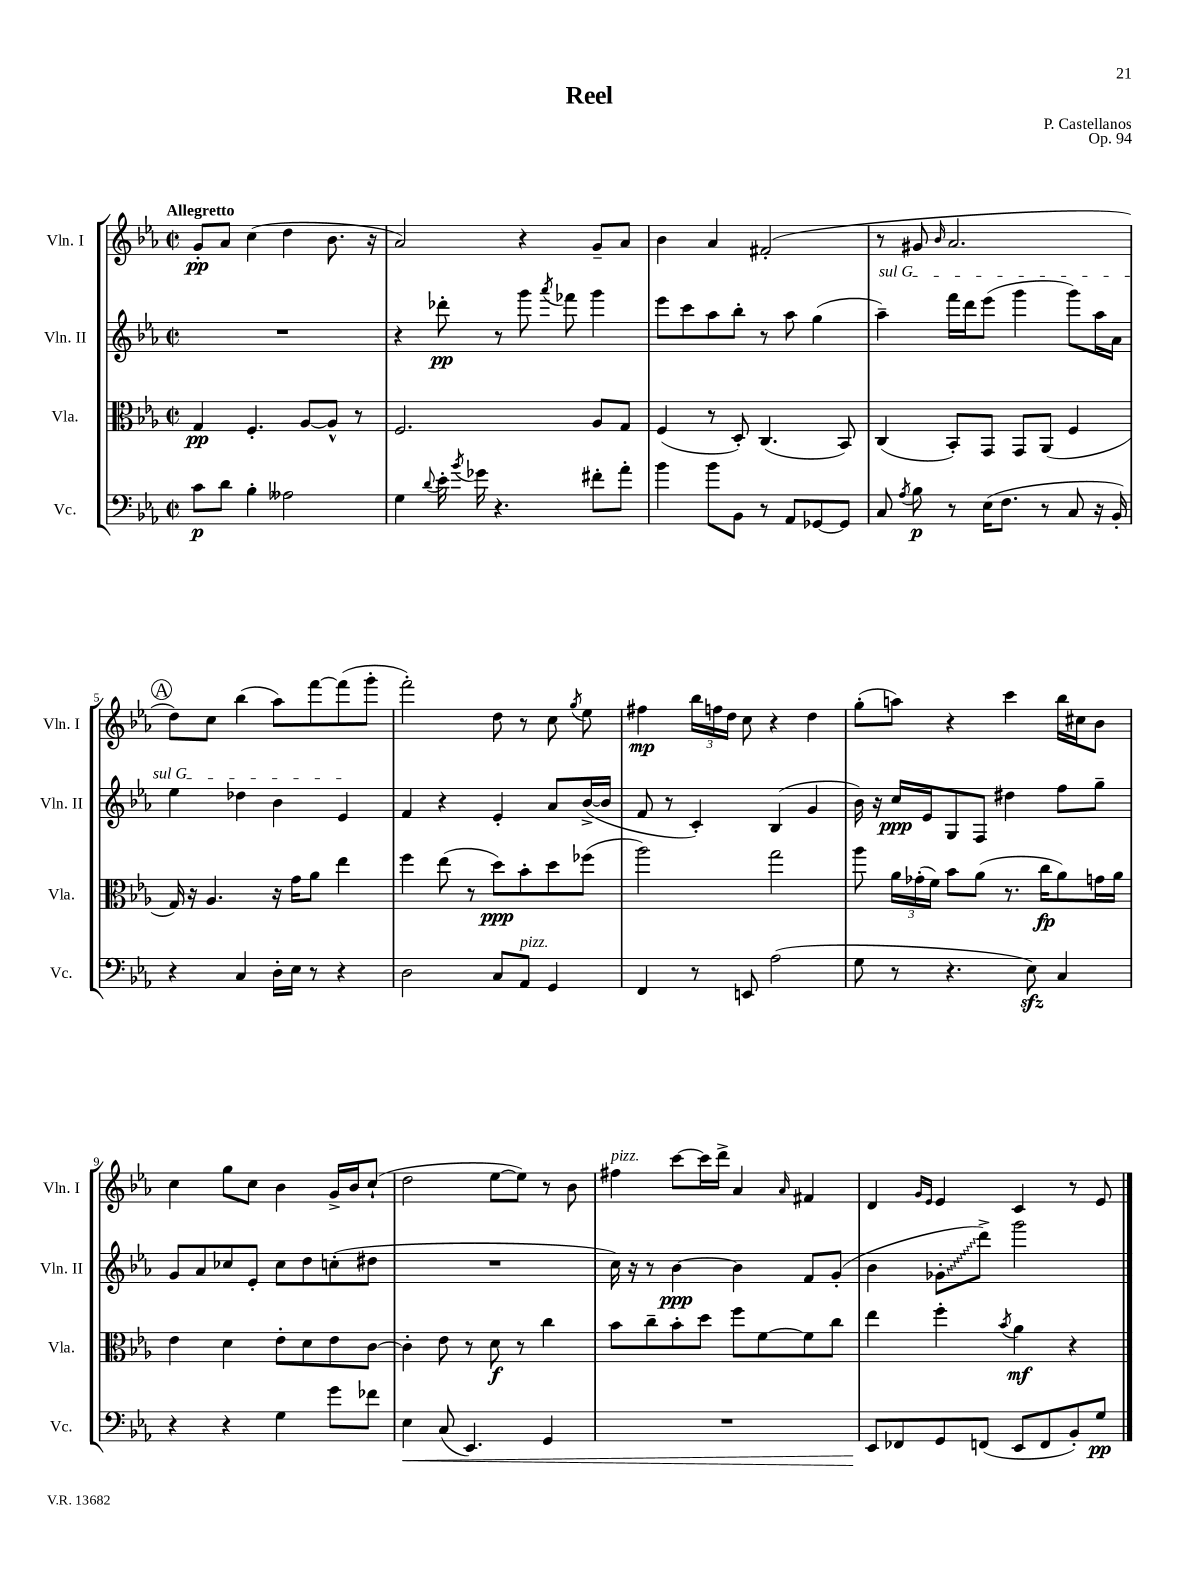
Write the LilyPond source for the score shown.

\header { title = "Reel" composer = "P. Castellanos" opus = "Op. 94" }
<<
\new StaffGroup <<
\new Staff = "s0" \with { instrumentName = "Vln. I" shortInstrumentName = "Vln. I" } {
    \clef treble \key ees \major \defaultTimeSignature \time 2/2 \tempo "Allegretto"
    \autoBeamOff g'8[-.\pp aes'8] c''4( d''4 bes'8. r16 |
    aes'2) r4 g'8[-- aes'8] |
    bes'4 aes'4 fis'2-.( |
    r8 gis'8 \grace { bes'16 } aes'2. |
    \mark \markup { \circle "A" } d''8[) c''8] bes''4( aes''8[) f'''8~ f'''8( g'''8]-. |
    f'''2-.) d''8 r8 c''8 \acciaccatura { g''8 } ees''8 |
    fis''4\mp \tuplet 3/2 { bes''16[ f''16 d''16] } c''8 r4 d''4 |
    g''8[-.( a''8]) r4 c'''4 bes''16[ cis''16 bes'8] |
    c''4 g''8[ c''8] bes'4 g'16[-> bes'16 c''8]-!( |
    d''2 ees''8[~ ees''8]) r8 bes'8 |
    fis''4^\markup { \italic "pizz." } c'''8[~ c'''16 d'''16]-> aes'4 \grace { aes'16 } fis'4 |
    d'4 \grace { g'16[ ees'16] } ees'4 c'4 r8 ees'8 \bar "|." |
}
\new Staff = "s1" \with { instrumentName = "Vln. II" shortInstrumentName = "Vln. II" } {
    \clef treble \key ees \major \defaultTimeSignature \time 2/2
    \autoBeamOff R1 |
    r4 des'''8-.\pp r8 g'''8 \acciaccatura { aes'''8 } fes'''8 g'''4 |
    ees'''8[ c'''8 aes''8 bes''8]-. r8 aes''8 g''4( |
    \once \override TextSpanner.bound-details.left.text = \markup { \italic "sul G" } aes''4--\startTextSpan) f'''16[ d'''16 ees'''8]( g'''4 g'''8[) aes''16 aes'16] |
    \mark \markup { \circle "A" } ees''4 des''4 bes'4 ees'4\stopTextSpan |
    f'4 r4 ees'4-. aes'8[ bes'16~->( bes'16] |
    f'8 r8 c'4-.) bes4( g'4 |
    bes'16) r16 c''16[\ppp ees'16 g8 f8] dis''4 f''8[ g''8]-- |
    g'8[ aes'8 ces''8 ees'8]-. ces''8[ d''8 c''8-.( dis''8] |
    R1 |
    c''16) r16 r8 bes'4~\ppp bes'4 f'8[ g'8]-.( |
    bes'4 \once \override Glissando.style = #'zigzag ges'8[-.\glissando d'''8]->) g'''2 \bar "|." |
}
\new Staff = "s2" \with { instrumentName = "Vla." shortInstrumentName = "Vla." } {
    \clef alto \key ees \major \defaultTimeSignature \time 2/2
    \autoBeamOff g4\pp f4.-. aes8[~ aes8]-^ r8 |
    f2. aes8[ g8] |
    f4( r8 d8-.) c4.( bes,8) |
    c4( bes,8[-.) g,8] g,8[ aes,8]( f4 |
    \mark \markup { \circle "A" } g16) r16 aes4. r16 g'16[ aes'8] ees''4 |
    f''4 ees''8( r8 d''8[\ppp) bes'8-. d''8 fes''8]( |
    aes''2) g''2 |
    aes''8 \tuplet 3/2 { aes'16[ ges'16-.( f'16]) } bes'8[ aes'8]( r8. c''16[\fp aes'8) g'16 aes'16] |
    ees'4 d'4 ees'8[-. d'8 ees'8 c'8]~ |
    c'4-. ees'8 r8 d'8\f r8 c''4 |
    bes'8[ c''8-- bes'8-. d''8] f''8[ f'8~ f'8 c''8] |
    ees''4 f''4-. \acciaccatura { bes'8 } aes'4\mf r4 \bar "|." |
}
\new Staff = "s3" \with { instrumentName = "Vc." shortInstrumentName = "Vc." } {
    \clef bass \key ees \major \defaultTimeSignature \time 2/2
    \autoBeamOff c'8[\p d'8] bes4-. aeses2 |
    g4 \appoggiatura { d'8 } ees'16-. \acciaccatura { bes'8 } ges'16 r4. fis'8[-. aes'8]-. |
    bes'4 bes'8[ bes,8] r8 aes,8[ ges,8~ ges,8] |
    c8 \acciaccatura { aes8 } bes8\p r8 ees16[( f8.] r8 c8 r16 bes,16-.) |
    \mark \markup { \circle "A" } r4 c4 d16[-. ees16] r8 r4 |
    d2 c8[ aes,8]^\markup { \italic "pizz." } g,4 |
    f,4 r8 e,8 aes2( |
    g8 r8 r4. ees8\sfz) c4 |
    r4 r4 g4 g'8[ fes'8] |
    ees4\< c8( ees,4.) g,4 |
    R1 |
    ees,8[\! fes,8 g,8 f,8]( ees,8[ f,8 bes,8-.) g8]\pp \bar "|." |
}
>>
>>
